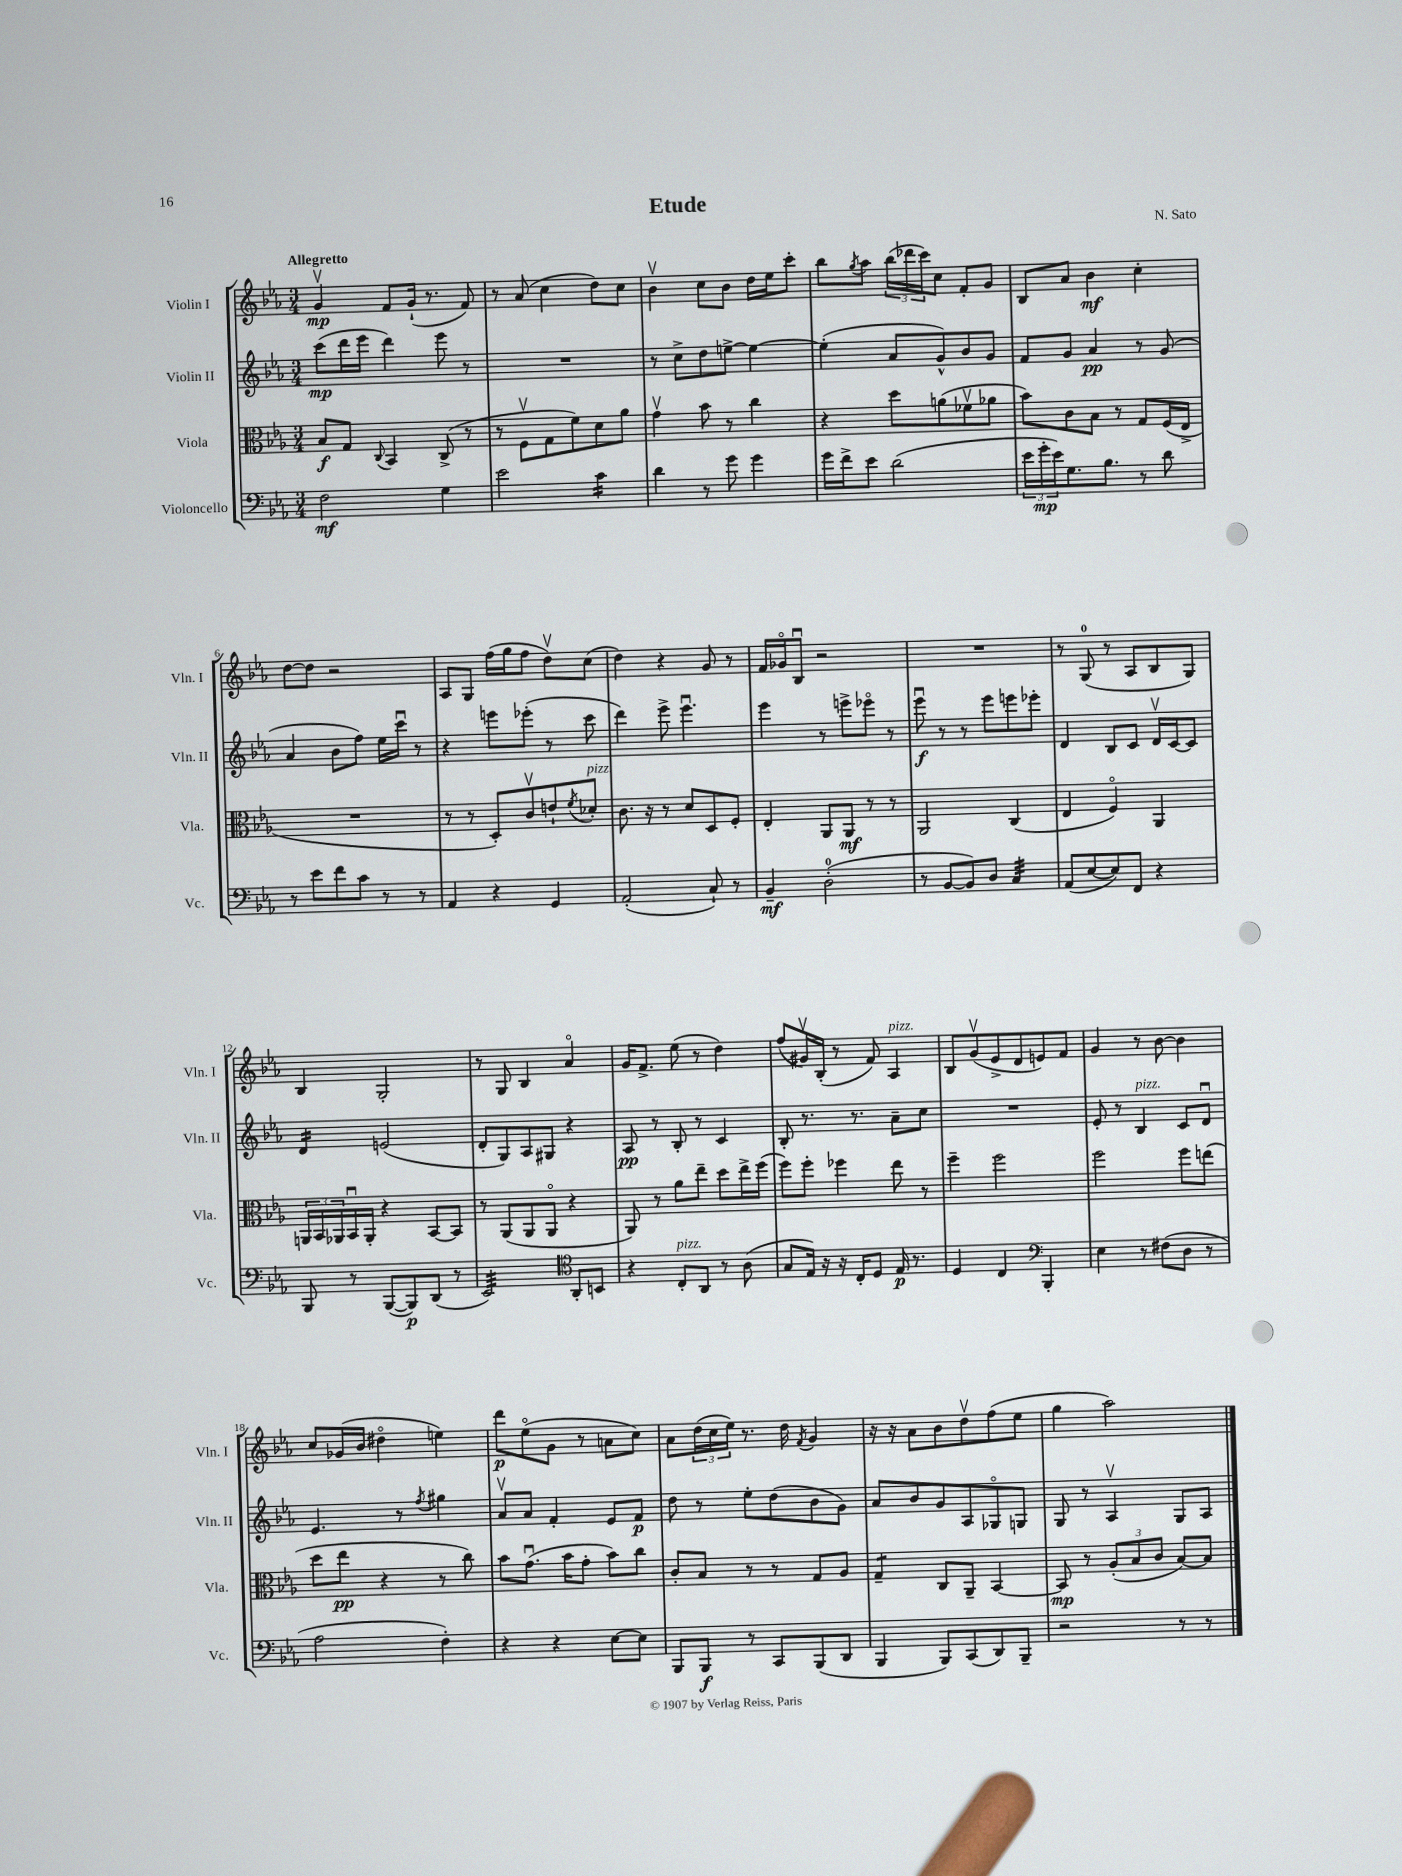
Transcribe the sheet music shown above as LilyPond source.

\header { title = "Etude" composer = "N. Sato" }
<<
\new StaffGroup <<
\new Staff = "s0" \with { instrumentName = "Violin I" shortInstrumentName = "Vln. I" } {
    \clef treble \key ees \major \numericTimeSignature \time 3/4 \tempo "Allegretto"
    g'4\upbow\mp f'8 g'16-!( r8. f'8) |
    r8 aes'8( c''4 d''8) c''8 |
    bes'4\upbow c''8 bes'8 d''16 ees''16 c'''8-. |
    bes''8 \acciaccatura { g''8 } aes''8 \tuplet 3/2 { bes''16( des'''16 c'''16) } c''8 f'8-. g'8 |
    bes8 aes'8 bes'4\mf c''4-. |
    d''8~ d''8 r2 |
    aes8 g8 f''16( g''16 f''8 d''8\upbow) c''8( |
    d''4) r4 g'8 r8 |
    f'16 ges'16\flageolet bes8\downbow r2 |
    R2. |
    r8 g8-0( r8 aes8 bes8 g8) |
    bes4 g2-. |
    r8 g8 bes4 aes'4\flageolet |
    g'16 f'8.-> ees''8( r8 d''4) |
    f''8( gis'16\upbow) bes16-.( r8 f'8) aes4^\markup { \italic "pizz." } |
    bes8 g'8\upbow( ees'8-> d'8 e'8) f'8 |
    g'4 r8 bes'8~ bes'4 |
    c''8 ges'16( bes'16 dis''4\flageolet e''4) |
    d'''8\p ees''8\flageolet( g'8 r8 a'8 c''8) |
    aes'8 \tuplet 3/2 { d''16( c''16 ees''16) } r8. d''16 \acciaccatura { f'8 } g'4 |
    r16 r16 aes'8 bes'8 d''8\upbow f''8( ees''8 |
    g''4 aes''2) \bar "|." |
}
\new Staff = "s1" \with { instrumentName = "Violin II" shortInstrumentName = "Vln. II" } {
    \clef treble \key ees \major \numericTimeSignature \time 3/4
    c'''8\mp( d'''16 ees'''16 d'''4) ees'''8 r8 |
    R2. |
    r8 c''8-> d''8 e''8~-> e''4~ |
    e''4-.( aes'8 g'8-^) bes'8 g'8 |
    f'8 g'8 aes'4\pp r8 g'8( |
    aes'4 bes'8 f''8) ees''16 c'''16\downbow r8 |
    r4 e'''8 ees'''8-.( r8 c'''8 |
    d'''4) ees'''8-> ees'''4.\downbow |
    ees'''4 r8 e'''8-> ees'''8\flageolet r8 |
    ees'''8\downbow\f r8 r8 ees'''8 e'''8 ees'''8-. |
    d'4 bes8 c'8 d'16\upbow c'16~ c'8 |
    d'4:16 e'2( |
    d'8-. g8) aes8 gis8 r4 |
    aes8\pp r8 bes8-. r8 c'4 |
    bes8-. r8. r8. aes'8-- c''8 |
    R2. |
    ees'8-. r8 bes4^\markup { \italic "pizz." } c'8 d'8\downbow |
    ees'4. r8 \acciaccatura { f''8 } gis''4 |
    aes'8\upbow aes'8 f'4-. ees'8 f'8\p |
    d''8 r8 ees''8-. d''8( bes'8 g'8) |
    aes'8 bes'8 g'8 aes8 ges8\flageolet g8 |
    g8 r8 aes4\upbow g8 aes8 \bar "|." |
}
\new Staff = "s2" \with { instrumentName = "Viola" shortInstrumentName = "Vla." } {
    \clef alto \key ees \major \numericTimeSignature \time 3/4
    bes8\f g8 \appoggiatura { c8 } bes,4 c8->( r8 |
    r8 f8\upbow g8 f'8) d'8 aes'8 |
    g'4\upbow bes'8 r8 c''4 |
    r4 d''8 a'8( fes'8\upbow aes'8 |
    bes'8) c'8 bes8 r8 g8 f16( ees16-> |
    R2. |
    r8 r8 d8-.) c'8\upbow e'8-! \acciaccatura { f'8 } des'8-.^\markup { \italic "pizz." } |
    c'8. r16 r8 d'8 d8 f8-. |
    ees4-. aes,8 aes,8\mf r8 r8 |
    aes,2 c4( |
    ees4 f4\flageolet) aes,4 |
    \tuplet 3/2 { a,16 bes,16 aes,16 } bes,16\downbow aes,16-. r4 bes,8~ bes,8 |
    r8 aes,8( aes,8 aes,8\flageolet r4 |
    aes,8) r8 aes'8 ees''8-- d''8 ees''16-> f''16( |
    f''8) f''8-. fes''4 ees''8 r8 |
    f''4-- f''2 |
    f''2 f''8 e''8( |
    d''8 ees''8\pp r4 r8 c''8) |
    bes'8 g'8.\downbow( bes'16 g'8-. bes'8) c''8 |
    c'8-. bes8 r8 r8 g8 aes8 |
    g4:8-- c8 aes,8-- bes,4~ |
    bes,8\mp r8 \tuplet 3/2 { aes8-.( bes8 c'8 } bes8~) bes8 \bar "|." |
}
\new Staff = "s3" \with { instrumentName = "Violoncello" shortInstrumentName = "Vc." } {
    \clef bass \key ees \major \numericTimeSignature \time 3/4
    f2\mf g4 |
    ees'2 c'4:16 |
    d'4 r8 g'8 g'4 |
    g'16 f'16-> ees'8 d'2( |
    \tuplet 3/2 { ees'16 g'16-.\mp ees'16) } g8. bes8. r8 d'8 |
    r8 ees'8 f'8 c'8 r8 r8 |
    aes,4 r4 g,4 |
    aes,2-.( c8-!) r8 |
    bes,4--\mf d2-0-.( |
    r8 bes,8~ bes,8) d8 c4:32 |
    aes,8( ees8~ ees8) f,8 r4 |
    bes,,8 r8 bes,,8~( bes,,8\p) d,8( r8 |
    ees,2:32) \clef tenor aes,8-. b,8 |
    r4 c8-.^\markup { \italic "pizz." } aes,8 r8 aes8( |
    g8 ees16) r16 r16 c16-. d8 ees16\p r8. |
    d4 c4 \clef bass bes,,4-. |
    ees4 r8 fis8( d8 r8 |
    aes2 f4-.) |
    r4 r4 ees8~ ees8 |
    bes,,8 bes,,8\f r8 c,8 bes,,8( d,8 |
    bes,,4 bes,,8) c,8( d,8) bes,,8-- |
    r2 r8 r8 \bar "|." |
}
>>
>>
